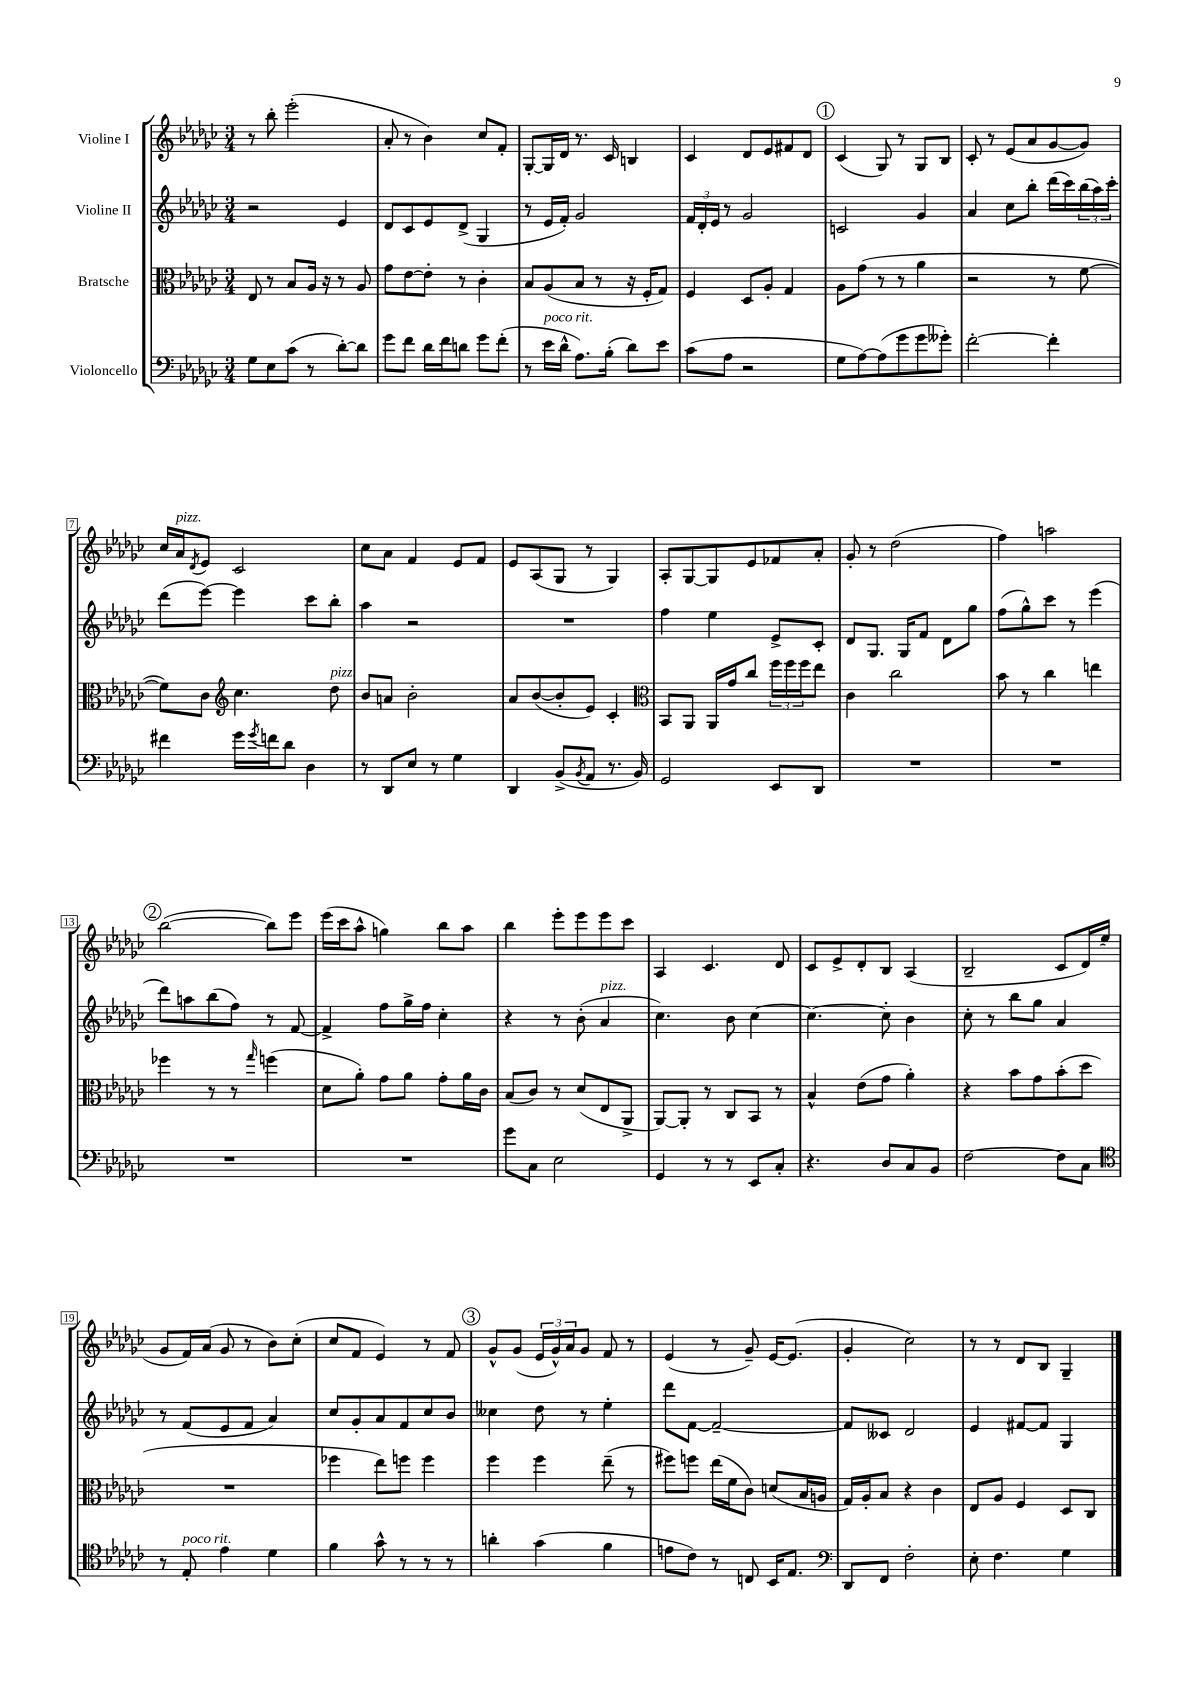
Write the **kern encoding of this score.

**kern	**kern	**kern	**kern
*staff4	*staff3	*staff2	*staff1
*clefF4	*clefC3	*clefG2	*clefG2
*k[b-e-a-d-g-c-]	*k[b-e-a-d-g-c-]	*k[b-e-a-d-g-c-]	*k[b-e-a-d-g-c-]
*M3/4	*M3/4	*M3/4	*M3/4
8G-\L	8E-/	2r	8r
8E-\	8r	.	8bb-'\
(8c-\J	8B-/L	.	(2eee-'\
8r	16A-/Jk	.	.
.	16r	.	.
[8d-'\L)	8r	4e-/	.
8d-\]J	8A-/	.	.
=	=	=	=
8g-\L	8g-\L	8d-/L	8a-'/
8f\J	[8e-\	8c-/	8r
16d-\LL	8e-'\]J	8e-/	4b-\)
16f\J	.	.	.
8d\J	8r	(8d-^/J	.
8g-\L	4c-'\	4G-/	8cc-/L
(8f'\J	.	.	8f'/J
=	=	=	=
8r	8B-/L	8r	[8G-'/L
16e-\LL	(8A-/	16e-/LL	16G-/]L
16d-^^\JJ	.	16f'/JJ)	16d-/JJ
8.A-\L)	8B-/J	2g-/	8.r
.	8r	.	.
(16B-'\Jk	.	.	16c-/
8d-\L)	16r	.	4B/
.	16F'/LK	.	.
8e-\J	8G-/J)	.	.
=	=	=	=
(8c-\L	4F/	24f/LL	4c-/
.	.	24d-'/	.
.	.	24e-/JJ	.
8A-\J	.	8r	.
2r	8D-/L	2g-/	8d-/L
.	8A-'/J	.	8e-/
.	4G-/	.	8f#/
.	.	.	8d-/J
=	=	=	=
8G-\L	8A-\L	2c/	(4c-/
[8A-\)	(8g-\J	.	.
(8A-\]	8r	.	8G-/)
8g-\	8r	.	8r
8g-\	4a-\	4g-/	8G-/L
8g--'\J)	.	.	8B-/J
=	=	=	=
[2f'\	2r	4a-/	8c-'/
.	.	.	8r
.	.	8cc-\L	(8e-/L
.	.	8bb-'\J	8a-/
4f'\]	8r	(16ddd-\LL	[8g-/
.	.	16ccc-\)	.
.	[8f\	(24bb-\	8g-/]J)
.	.	24aa-\)	.
.	.	24ccc-'\JJ	.
=	=	=	=
4f#\	8f\]L)	(8ddd-\L	16cc-/LL
.	.	.	16a-/J
.	.	.	8qd-/
.	8c-\J	[8eee-\J)	8e-/J
*	*clefG2	*	*
16g-\LL	4.cc-\	4eee-\]	2c-/
8qg-/	.	.	.
16f\J	.	.	.
8d-\J	.	.	.
4D-\	.	8ccc-\L	.
.	8dd-\	8bb-'\J	.
=	=	=	=
8r	8b-/L	4aa-\	8cc-\L
8DD-/L	8a/J	.	8a-\J
8E-/J	2b-'\	2r	4f/
8r	.	.	.
4G-\	.	.	8e-/L
.	.	.	8f/J
=	=	=	=
4DD-/	8a-/L	2.r	8e-/L
.	([8b-/	.	(8A-/
(8BB-^/L	8b-'/]	.	8G-/J
8qBB-/	.	.	.
8AA-/J	8e-/J)	.	8r
8.r	4c-'/	.	4G-/)
16BB-/)	.	.	.
=	=	=	=
*	*clefC3	*	*
2GG-/	8BB-/L	4ff\	8A-'/L
.	8AA-/J	.	[8G-/
.	16AA-/LL	4ee-\	8G-/]
.	16g-/J	.	.
.	8cc-/J	.	8e-/
8EE-/L	24ff\LL	8e-^/L	8f-/
.	24ff\	.	.
.	24ff\J	.	.
8DD-/J	8ee-\J	8c-'/J	8a-'/J
=	=	=	=
2.r	4c-\	8d-/L	8g-'/
.	.	8.G-/J	8r
.	2cc-\	.	(2dd-\
.	.	16G-/LK	.
.	.	8f/J	.
.	.	8d-\L	.
.	.	8gg-\J	.
=	=	=	=
2.r	8b-\	(8ff\L	4ff\)
.	8r	8gg-^^\)	.
.	4cc-\	8ccc-\J	2aa\
.	.	8r	.
.	4ee\	(4eee-\	.
=	=	=	=
2.r	4ff-\	8ddd-\L)	([2bb-\
.	.	8aa\	.
.	8r	(8bb-\	.
.	8r	8ff\J)	.
.	16qqgg-/	.	.
.	(4ff\	8r	8bb-\]L)
.	.	[8f/	8eee-\J
=	=	=	=
2.r	8d-\L	4f^/]	(16eee-\LL
.	.	.	16ccc-\J
.	8a-'\J)	.	8aa-^^\J
.	8g-\L	8ff\L	4gg\)
.	8a-\J	16gg-^\L	.
.	.	16ff\JJ	.
.	8g-'\L	4cc-'\	8bb-\L
.	16a-\L	.	8aa-\J
.	16c-\JJ	.	.
=	=	=	=
8g-\L	(8B-/L	4r	4bb-\
8C-\J	8c-/J)	.	.
2E-\	8r	8r	8eee-'\L
.	(8d-/L	(8b-'\	8eee-\
.	8E-/	4a-/	8eee-\
.	8AA-^/J	.	8ccc-\J
=	=	=	=
4GG-/	[8AA-/L)	4.cc-\)	4A-/
.	8AA-'/]J	.	.
8r	8r	.	4.c-/
8r	8C-/L	8b-\	.
8EE-/L	8BB-/J	[4cc-\	.
8C-'/J	8r	.	8d-/
=	=	=	=
4.r	4B-^^/	4.cc-\_	8c-/L
.	.	.	8e-^/
.	(8e-\L	.	8d-'/
8D-/L	8g-\J	8cc-'\]	8B-/J
8C-/	4a-'\)	4b-\	(4A-/
8BB-/J	.	.	.
=	=	=	=
[2F\	4r	8cc-'\	2B-~/
.	.	8r	.
.	8b-\L	8bb-\L	.
.	8g-\	8gg-\J	.
8F\]L	(8b-'\	4a-/	8c-/L
8C-\J	8dd-\J	.	16d-/L)
.	.	.	(16ee-/JJ
=	=	=	=
*clefC4	*	*	*
8r	2.r	8r	8g-/L
8E-'/	.	(8f/L	16f/L)
.	.	.	(16a-/JJ
4e-\	.	8e-/	8g-/
.	.	8f/J	8r
4d-\	.	4a-/)	8b-\L)
.	.	.	(8cc-'\J
=	=	=	=
4f\	4ff-\	8cc-/L	8cc-/L
.	.	8g-'/	8f/J
8g-^^\	8ee-\L)	8a-/	4e-/)
8r	8ff\J	8f/	.
8r	4ff\	8cc-/	8r
8r	.	8b-/J	8f/
=	=	=	=
4a'\	4ff\	4cc--\	8g-^^/L
.	.	.	(8g-/J
(4g-\	4ff\	8dd-\	24e-/LL
.	.	.	24g-^^/)
.	.	.	24a-/J
.	.	8r	8g-/J
4f\	(8ee-~\	4ee-'\	8f/
.	8r	.	8r
=	=	=	=
8e\L	8ff#\L)	8ddd-\L	(4e-/
8c-\J)	8ff\J	[8f\J	.
8r	(16ee-\LL	2f~/_	8r
.	16f\J	.	.
8C/	8c-\J)	.	8g-~/)
16BB-/LK	(8d/L	.	[16e-/LK
8.E-/J	.	.	(8.e-/]J
.	16B-/L	.	.
.	16A/JJ	.	.
=	=	=	=
*clefF4	*	*	*
8DD-/L	16G-/LL)	8f/]L	4g-'/
.	16A-'/J	.	.
8FF/J	8B-/J	8c--/J	.
2F'\	4r	2d-/	2cc-\)
.	4c-\	.	.
=	=	=	=
8E-'\	8E-/L	4e-/	8r
4.F\	8A-/J	.	8r
.	4F/	[8f#/L	8d-/L
.	.	8f#/]J	8B-/J
4G-\	8D-/L	4G-/	4G-~/
.	8C-/J	.	.
==	==	==	==
*-	*-	*-	*-
